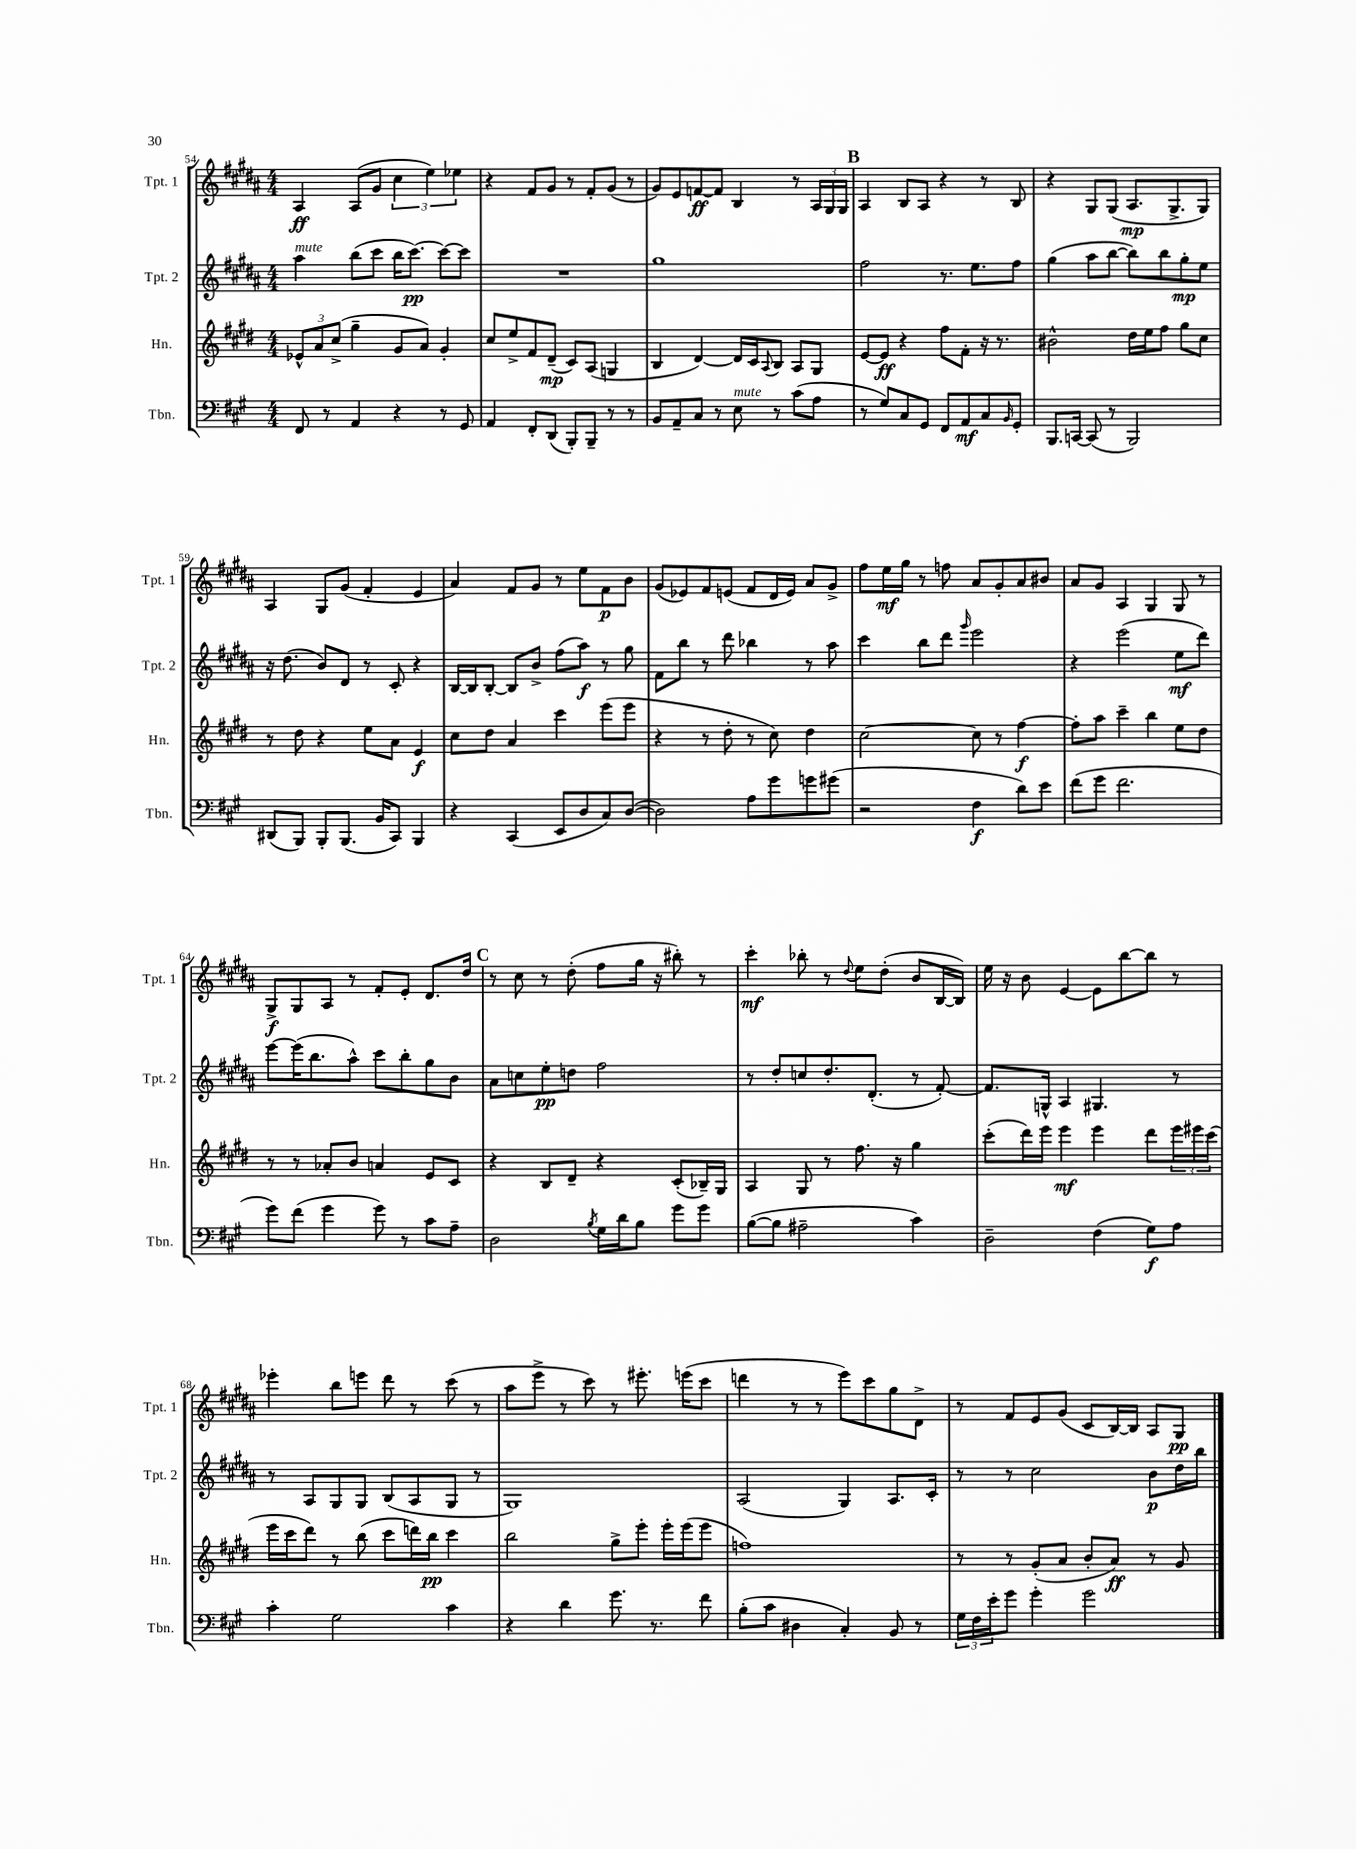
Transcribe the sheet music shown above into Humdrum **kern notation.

**kern	**kern	**kern	**kern
*staff4	*staff3	*staff2	*staff1
*clefF4	*clefG2	*clefG2	*clefG2
*k[f#c#g#]	*k[f#c#g#d#]	*k[f#c#g#d#a#]	*k[f#c#g#d#a#]
*M4/4	*M4/4	*M4/4	*M4/4
8FF#/	12e-^^/L	4aa#\	4A#/
.	12a/	.	.
8r	.	.	.
.	(12cc#^/J	.	.
4AA/	4gg#~\	(8bb\L	(8A#/L
.	.	8ccc#\J	8g#/J
4r	8g#/L	16bb\LK	6cc#\
.	.	[8.ccc#\J)	.
.	8a/J)	.	.
.	.	.	6ee\)
8r	4g#'/	8ccc#\_L	.
.	.	.	6ee-\
8GG#/	.	8ccc#\]J	.
=	=	=	=
4AA/	8cc#/L	1r	4r
.	8ee^/	.	.
8FF#'/L	8f#/	.	8f#/L
(8DD/J	(8d#~/J	.	8g#/J
8BBB'/L)	8c#/L)	.	8r
8BBB~/J	(8A/J	.	8f#'/L
8r	4G/	.	(8g#/J
8r	.	.	8r
=	=	=	=
8BB/L	4B/	1gg#	8g#/L)
8AA~/	.	.	8e/
8C#/J	[4d#/)	.	[8f/
8r	.	.	8f/]J
8E\	16d#/]LL	.	4B/
.	16c#/J	.	.
.	8qqA/	.	.
8r	8B/J	.	.
(8c#\L	8A/L	.	8r
8A\J	8G#/J	.	24A#/LL
.	.	.	24G#/
.	.	.	24G#/JJ
=	=	=	=
8r	[8e/L	2ff#\	4A#/
8G#/L)	8e/]J	.	.
8C#/	4r	.	8B/L
8GG#/J	.	.	8A#/J
8FF#/L	8ff#\L	8.r	4r
8AA/	8f#'\J	.	.
.	.	8.ee\L	.
8C#/	16r	.	8r
.	8.r	.	.
16qqBB/	.	.	.
8GG#'/J	.	8ff#\J	8B/
=	=	=	=
8.BBB/L	2b#^^\	(4gg#\	4r
[16CC/Jk	.	.	.
(8CC/]	.	8aa#\L	8G#/L
8r	.	[8bb\J	(8G#/J
2BBB/)	16dd#\LL	8bb\]L)	8.A#/L
.	16ee\J	.	.
.	8ff#\J	8bb\	.
.	.	.	8.G#^/
.	8gg#\L	8gg#'\	.
.	8cc#\J	8ee\J	8G#/J)
=	=	=	=
(8DD#/L	8r	16r	4A#/
.	.	(8.dd#\	.
8BBB/J)	8dd#\	.	.
8BBB'/L	4r	8b/L)	8G#/L
(8.BBB/J	.	8d#/J	(8g#/J
.	8ee\L	8r	4f#'/
16BB/LK	.	.	.
8CC#/J)	8a\J	8c#'/	.
4BBB/	4e/	4r	4e/
=	=	=	=
4r	8cc#\L	[16B/LL	4a#/)
.	.	16B/]J	.
.	8dd#\J	[8B'/J	.
(4CC#/	4a/	8B/]L	8f#/L
.	.	8b^/J	8g#/J
8EE/L	4ccc#\	(8ff#\L	8r
8D/	.	8aa#\J)	8ee\L
8C#/)	(8eee\L	8r	8f#\
([8D/J	8eee\J	8gg#\	8b\J
=	=	=	=
2D\])	4r	8f#\L	(8g#/L
.	.	8bb\J	8e-/)
.	8r	8r	8f#/
.	8dd#'\	8ddd#\	(8e/J
8A\L	8r	4bb-\	8f#/L
8g#\	8cc#\)	.	16d#/L
.	.	.	16e/JJ)
8g\	4dd#\	8r	8a#/L
(8g#\J	.	8aa#\	8g#^/J
=	=	=	=
2r	[2cc#\	4ccc#\	8ff#\L
.	.	.	16ee\L
.	.	.	16gg#\JJ
.	.	8bb\L	8r
.	.	8ddd#\J	8ff\
.	.	16qqggg#/	.
4F#\	8cc#\]	2eee\	8a#/L
.	8r	.	8g#'/
8d\L)	[4ff#\	.	8a#/
8e\J	.	.	8b#/J
=	=	=	=
(8f#\L	8ff#'\]L	4r	8a#/L
8g#\J	8aa\J	.	8g#/J
2.f#\	4ccc#~\	(2eee\	4A#/
.	4bb\	.	4G#/
.	8ee\L	8ee\L	8G#/
.	8dd#\J	8ddd#\J)	8r
=	=	=	=
8g#\L)	8r	[8eee\L	8G#^/L
(8f#\J	8r	(16eee\]K	8G#/
.	.	8.bb\	.
4g#\	8a-'/L	.	8A#/J
.	8b/J	8aa#^^\J)	8r
8g#\)	4a/	8ccc#\L	8f#'/L
8r	.	8bb'\	8e'/J
8c#\L	8e/L	8gg#\	8.d#/L
8A~\J	8c#/J	8b\J	.
.	.	.	16dd#/Jk
=	=	=	=
2D\	4r	8a#\L	8r
.	.	8cc\	8cc#\
.	8B/L	8ee'\	8r
.	8d#~/J	8dd\J	(8dd#'\
8qB/	.	.	.
16G#\LL	4r	2ff#\	8ff#\L
16d\J	.	.	.
8B\J	.	.	16gg#\Jk
.	.	.	16r
8g#\L	(8c#'/L	.	8bb#'\)
8g#\J	16B-~/L)	.	8r
.	16G#/JJ	.	.
=	=	=	=
([8B\L	4A/	8r	4ccc#'\
8B\]J	.	8dd#'/L	.
2A#~\	8G#/	8cc/	8bb-'\
.	8r	8.dd#'/	8r
.	.	.	8qqdd#/
.	8.ff#\	.	8ee\L
.	.	(8.d#'/J	.
.	.	.	(8dd#'\J
.	16r	.	.
4c#\)	4gg#\	8r	8b/L
.	.	[8f#'/)	[16B/L
.	.	.	16B/]JJ)
=	=	=	=
2D~\	(8ccc#'\L	8.f#/]L	16ee\
.	.	.	16r
.	16ddd#\L)	.	8b\
.	16eee\JJ	16G^^/Jk	.
.	4eee\	4A#/	[4e/
(4F#\	4eee\	4.G#/	8e\]L
.	.	.	[8bb\
8G#\L)	8ddd#\L	.	8bb\]J
8A\J	24eee\L	8r	8r
.	24eee#\	.	.
.	(24ccc#\JJ	.	.
=	=	=	=
4c#'\	16eee\LL	8r	4eee-'\
.	16ccc#\J	.	.
.	8ddd#\J)	8A#/L	.
2G#\	8r	8G#/	8bb\L
.	(8bb\	8G#/J	8eee\J
.	8ccc#\L	(8B/L	8ddd#\
.	16ddd\L)	8A#/	8r
.	16bb\JJ	.	.
4c#\	4ccc#\	8G#/J	(8ccc#\
.	.	8r	8r
=	=	=	=
4r	2bb\	1G#)	8aa#\L
.	.	.	8eee^\J
4d\	.	.	8r
.	.	.	8ccc#\)
8.g#\	8gg#^\L	.	8r
.	8eee'\J	.	8.eee#'\
8.r	.	.	.
.	16eee'\LL	.	.
.	(16eee\J	.	(16eee\LK
8f#\	8eee\J	.	8ccc#\J
=	=	=	=
(8B'\L	1ff)	(2A#/	4ddd\
8c#\J	.	.	.
4D#\	.	.	8r
.	.	.	8r
4C#'/)	.	4G#/)	8eee\L)
.	.	.	8ccc#\
8BB/	.	8.A#/L	8gg#\
8r	.	.	8d#^\J
.	.	16c#'/Jk	.
=	=	=	=
24G#\LL	8r	8r	8r
24F#\	.	.	.
24e'\J	.	.	.
8g#\J	8r	8r	8f#/L
4g#'\	(8g#'/L	2cc#\	8e/
.	8a/J	.	(8g#/J
2g#\	8b'/L	.	8c#/L
.	8a/J)	.	[16B/L)
.	.	.	16B/]JJ
.	8r	8b\L	8A#/L
.	8g#/	16dd#\L	8G#/J
.	.	16bb\JJ	.
==	==	==	==
*-	*-	*-	*-
